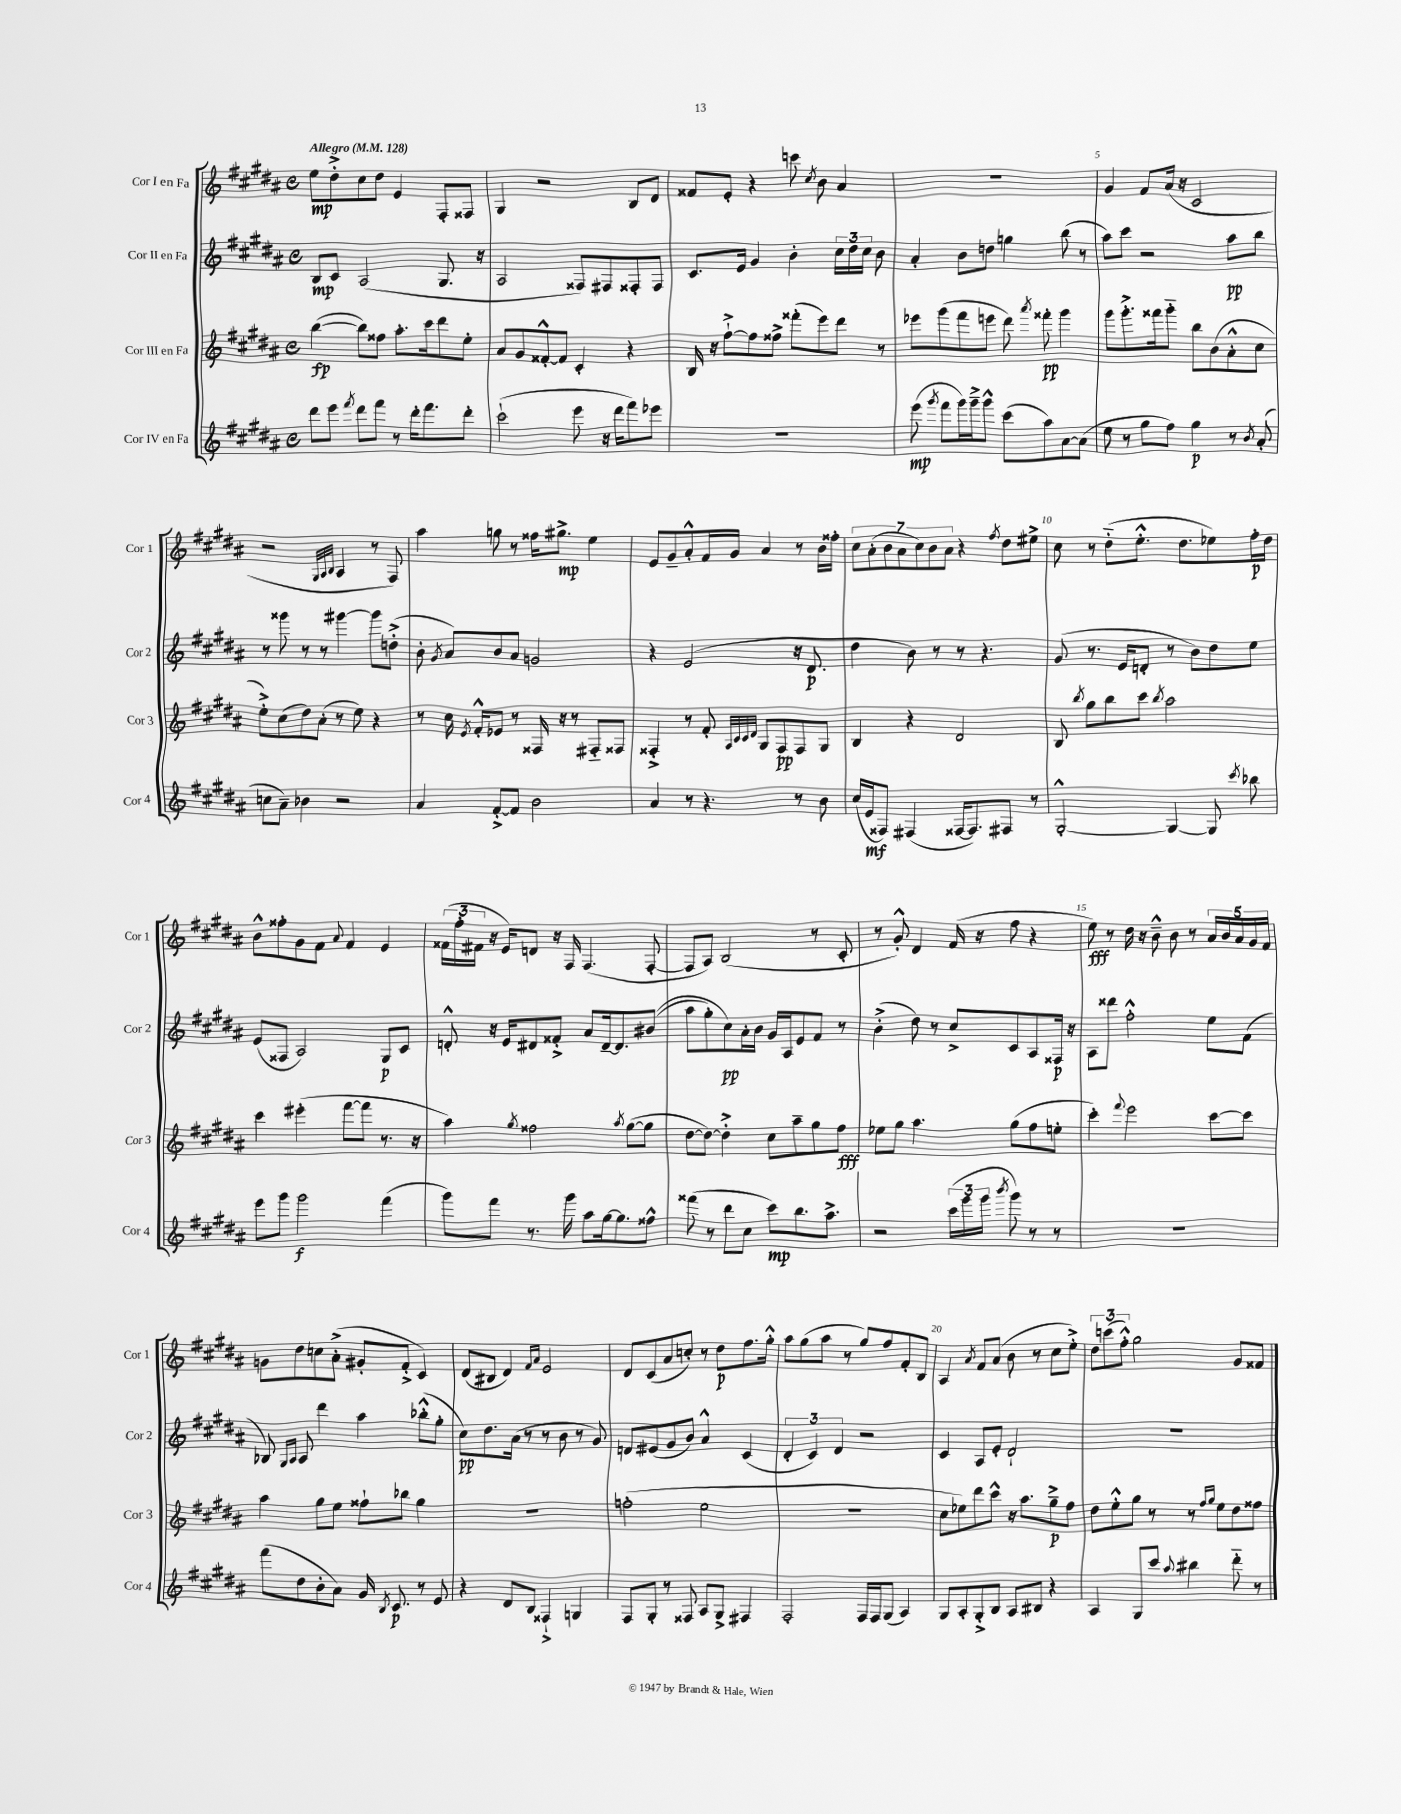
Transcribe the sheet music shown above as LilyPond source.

<<
\new StaffGroup <<
\new Staff = "s0" \with { instrumentName = "Cor I en Fa" shortInstrumentName = "Cor 1" } {
    \clef treble \key b \major \defaultTimeSignature \time 4/4 \tempo "Allegro" 4 = 128
    \autoBeamOff e''8[\mp dis''8-.-> cis''8 dis''8] e'4 fis8[-. fisis8] |
    gis4 r2 b8[ dis'8] |
    fisis'8[ e'8]-. r4 c'''8 \acciaccatura { cis''8 } b'8 ais'4 |
    R1 |
    gis'4 fis'8[ ais'16]( r16 cis'2 |
    r2 \grace { gis32[ ais32 b32] } ais4 r8 fis8) |
    ais''4 g''8 r8 fisis''16[ gis''8.]->\mp e''4 |
    e'8[ gis'8-- ais'8-.-^ fis'16 gis'16] ais'4 r8 b'16[ fisis''16]-. |
    \tuplet 7/4 { cis''8[ ais'8-.( b'8 ais'8 cis''8) b'8 ais'8] } r4 \acciaccatura { fis''8 } dis''8[ eis''8]-> |
    cis''8 r8 dis''8[-_( e''8.]-.-^ dis''8.[ ees''8) fis''16-.\p dis''16] |
    b'8[-^ fisis''8-. gis'8 fis'8] \appoggiatura { ais'8 } fis'4 e'4 |
    \tuplet 3/2 { fisis'16[( fis''16-. fis'16] } r16 e'16[) d'8] r16 fis16 fis4.( fis8~-. |
    fis8[ ais8]) b2( r8 cis'8-. |
    r8 gis'8-.-^) dis'4 fis'16( r16 fis''8 r4 |
    e''8\fff) r8 dis''16 r16 b'8---^ b'8 r8 \tuplet 5/4 { ais'16[ b'16 ais'16 gis'16 fis'16] } |
    g'8[ dis''8 c''8 ais'8]-.->( gis'8[-. fis'8]-.-> cis'4) |
    dis'8[( bis8] dis'4) \grace { fis'16[ ais'16] } e'2 |
    dis'8[ cis'8( ais'8 c''8]-.) r8 dis''8[\p fis''8. gis''16]-.-^ |
    ais''8[ gis''8( ais''8] r8 gis''8[) fis''8 fis'8-. b8] |
    ais4 \acciaccatura { ais'8 } fis'8[ ais'8]( b'8 r8 cis''8[ e''8]-.->) |
    \tuplet 3/2 { dis''8[ c'''8( fis''8]-.-^) } gis''2 gis'8[ fisis'8] \bar "|." |
}
\new Staff = "s1" \with { instrumentName = "Cor II en Fa" shortInstrumentName = "Cor 2" } {
    \clef treble \key b \major \defaultTimeSignature \time 4/4
    \autoBeamOff b8[\mp cis'8] ais2( gis8. r16 |
    ais2 fisis8[) fis8 fisis8-. fisis8] |
    cis'8.[ e'16] gis'4 b'4-. \tuplet 3/2 { cis''16[ dis''16 cis''16] } b'8 |
    ais'4-. b'8[ d''8] g''4 b''8( r8 |
    ais''8[) cis'''8] r2 ais''8[\pp b''8] |
    r8 gisis'''8 r8 r8 gis'''4~ gis'''8[ d''8]-.->( |
    b'8-. \acciaccatura { gis'8 } ais'8[) b'8 ais'8] g'2 |
    r4 e'2( r16 dis'8.\p |
    dis''4 b'8) r8 r8 r4. |
    gis'8( r8. e'16[ d'8]-. r8 b'8[) dis''8 e''8] |
    e'8[( fisis8] ais2) gis8[\p cis'8] |
    d'8-.-^ r16 e'16[ dis'8 fisis'8]-.-> ais'8[ dis'16~-- dis'8. bis'8](\( |
    ais''8[ gis''8-.) cis''8\pp\) ais'16-. b'16] gis'16[ ais16 e'8 fis'8] r8 |
    b'4-.->( dis''8) r8 cis''8[-> cis'8 ais8 fisis16]\p r16 |
    ais8[ disis'''8] fis''2-.-^ e''8[ fis'8]( |
    bes8) \grace { gis16[ ais16] } ais8 dis'''4 ais''4 bes''8[-.-^( gis''8]-. |
    cis''8[\pp) dis''8. ais'16]( r8 r8 b'8 r8 gis'8) |
    d'8[ eis'8( gis'8 b'8]) ais'4-^ cis'4( |
    \tuplet 3/2 { dis'4-. cis'4) dis'4 } r2 |
    cis'4 ais8[ e'8]-. dis'2-! |
    R1 \bar "|." |
}
\new Staff = "s2" \with { instrumentName = "Cor III en Fa" shortInstrumentName = "Cor 3" } {
    \clef treble \key b \major \defaultTimeSignature \time 4/4
    \autoBeamOff b''4~\fp( b''8[) fisis''8] ais''8.[-. cis'''16 dis'''8 e''8]-. |
    ais'8[ gis'8 fisis'8~-.-^ fisis'8] cis'4-. r4 |
    b16 r16 fis''8[~-!-> fis''8 fisis''8]-> fisis'''8[-.( e'''8) dis'''8] r8 |
    ees'''8[ gis'''8( fis'''8 e'''8] dis'''8) \acciaccatura { ais'''8 } fisis'''8-.\pp gis'''4 |
    gis'''8[ gis'''8.-.-> fisis'''16 gis'''8]-_ b''8[ b'8( ais'8-.-^ cis''8] |
    e''8[-.->) cis''8( dis''8) ais'8]-.( r8 e''8) r4 |
    r8 cis''16 \acciaccatura { e'8 } fis'16[-.-^ ees'8] r8 fisis16 r16 r8 fis8[-_ fisis8] |
    fisis4-.-> r8 fis'8-. \grace { ais32[ cis'32 cis'32 dis'32] } gis8[ fisis8\pp fisis8 gis8] |
    b4 r4 dis'2 |
    b8 \acciaccatura { b''8 } gis''8[ b''8 cis'''8] \acciaccatura { b''8 } ais''2 |
    cis'''4 eis'''4-.( fis'''8[~ fis'''8] r8. r16 |
    ais''4) \acciaccatura { gis''8 } fisis''2 \acciaccatura { ais''8 } gis''8[~( gis''8] |
    dis''8[~ dis''8]~) dis''4-.-> cis''8[ ais''8-- gis''8 fis''8]\fff |
    ees''8[ gis''8] ais''4. gis''8[( fis''8 e''8]-. |
    cis'''4-.) \appoggiatura { fis'''8 } e'''2 cis'''8[~ cis'''8] |
    ais''4 gis''8[ e''8] fisis''8[-! bes''8] gis''4 |
    R1 |
    f''2-.( e''2 |
    R1 |
    cis''8[ ees''8) dis'''8 cis'''8]-^ r16 ais''8.[ gis''8--->\p fis''8] |
    dis''8[ e''8-.-^ gis''8] r8 r8 \grace { fis''16[ gis''16] } e''8[ dis''8 fisis''8] \bar "|." |
}
\new Staff = "s3" \with { instrumentName = "Cor IV en Fa" shortInstrumentName = "Cor 4" } {
    \clef treble \key b \major \defaultTimeSignature \time 4/4
    \autoBeamOff dis'''8[ e'''8] \acciaccatura { fis'''8 } dis'''8[ fis'''8] r8 dis'''16[-. fis'''8. dis'''8]-. |
    cis'''2-!( e'''8 r16 dis'''16[ fis'''8) ees'''8] |
    R1 |
    e'''8\mp( \acciaccatura { gis'''8 } fis'''8[ gis'''16) gis'''16---> gis'''8]-^ cis'''8[( ais''8) ais'8~ ais'8]( |
    e''8 r8 gis''8[ fis''8]) gis''4\p r8 \acciaccatura { b'8 } ais'8-.( |
    c''8[ ais'8]--) bes'4 r2 |
    ais'4 fis'8[~-.-> fis'8] b'2 |
    ais'4 r8 r4. r8 b'8 |
    cis''16[( e'16\mf fisis8]) fis4( fisis16[~ fisis8.) fis8] r8 |
    gis2~-.-^ gis4~ gis8 \acciaccatura { cis'''8 } bes''8 |
    e'''8[ gis'''8] gis'''2\f fis'''4( |
    gis'''8[) fis'''8] r8. gis'''16 ais''8[ gis''16~ gis''8. fisis''8]-^ |
    fisis'''8( r8 dis'''8[ cis''8] cis'''8[\mp) b''8. ais''8.]-> |
    r2 \tuplet 3/2 { cis'''16[( gis'''16 gis'''16] } \acciaccatura { b'''8 } gis'''8) r8 r8 |
    R1 |
    fis'''8[( dis''8 b'8-. ais'8]) gis'16 \acciaccatura { b8 } cis'8.\p r8 e'8 |
    r4 dis'8[ b8] fisis4-!-> g4 |
    fis8[ gis8]-. r8 fisis8 ais8[ gis8]-> fis4 |
    fis2-. fis16[ fis16 gis8]( ais4) |
    gis8[ ais8-. gis8-.-> b8] ais8[ bis8] r4 |
    ais4 gis8[ cis'''8] \appoggiatura { ais''8 } bis''4 dis'''8-_ r8 \bar "|." |
}
>>
>>
\layout { \context { \Score \override BarNumber.break-visibility = ##(#f #t #t) barNumberVisibility = #(every-nth-bar-number-visible 5) } }
